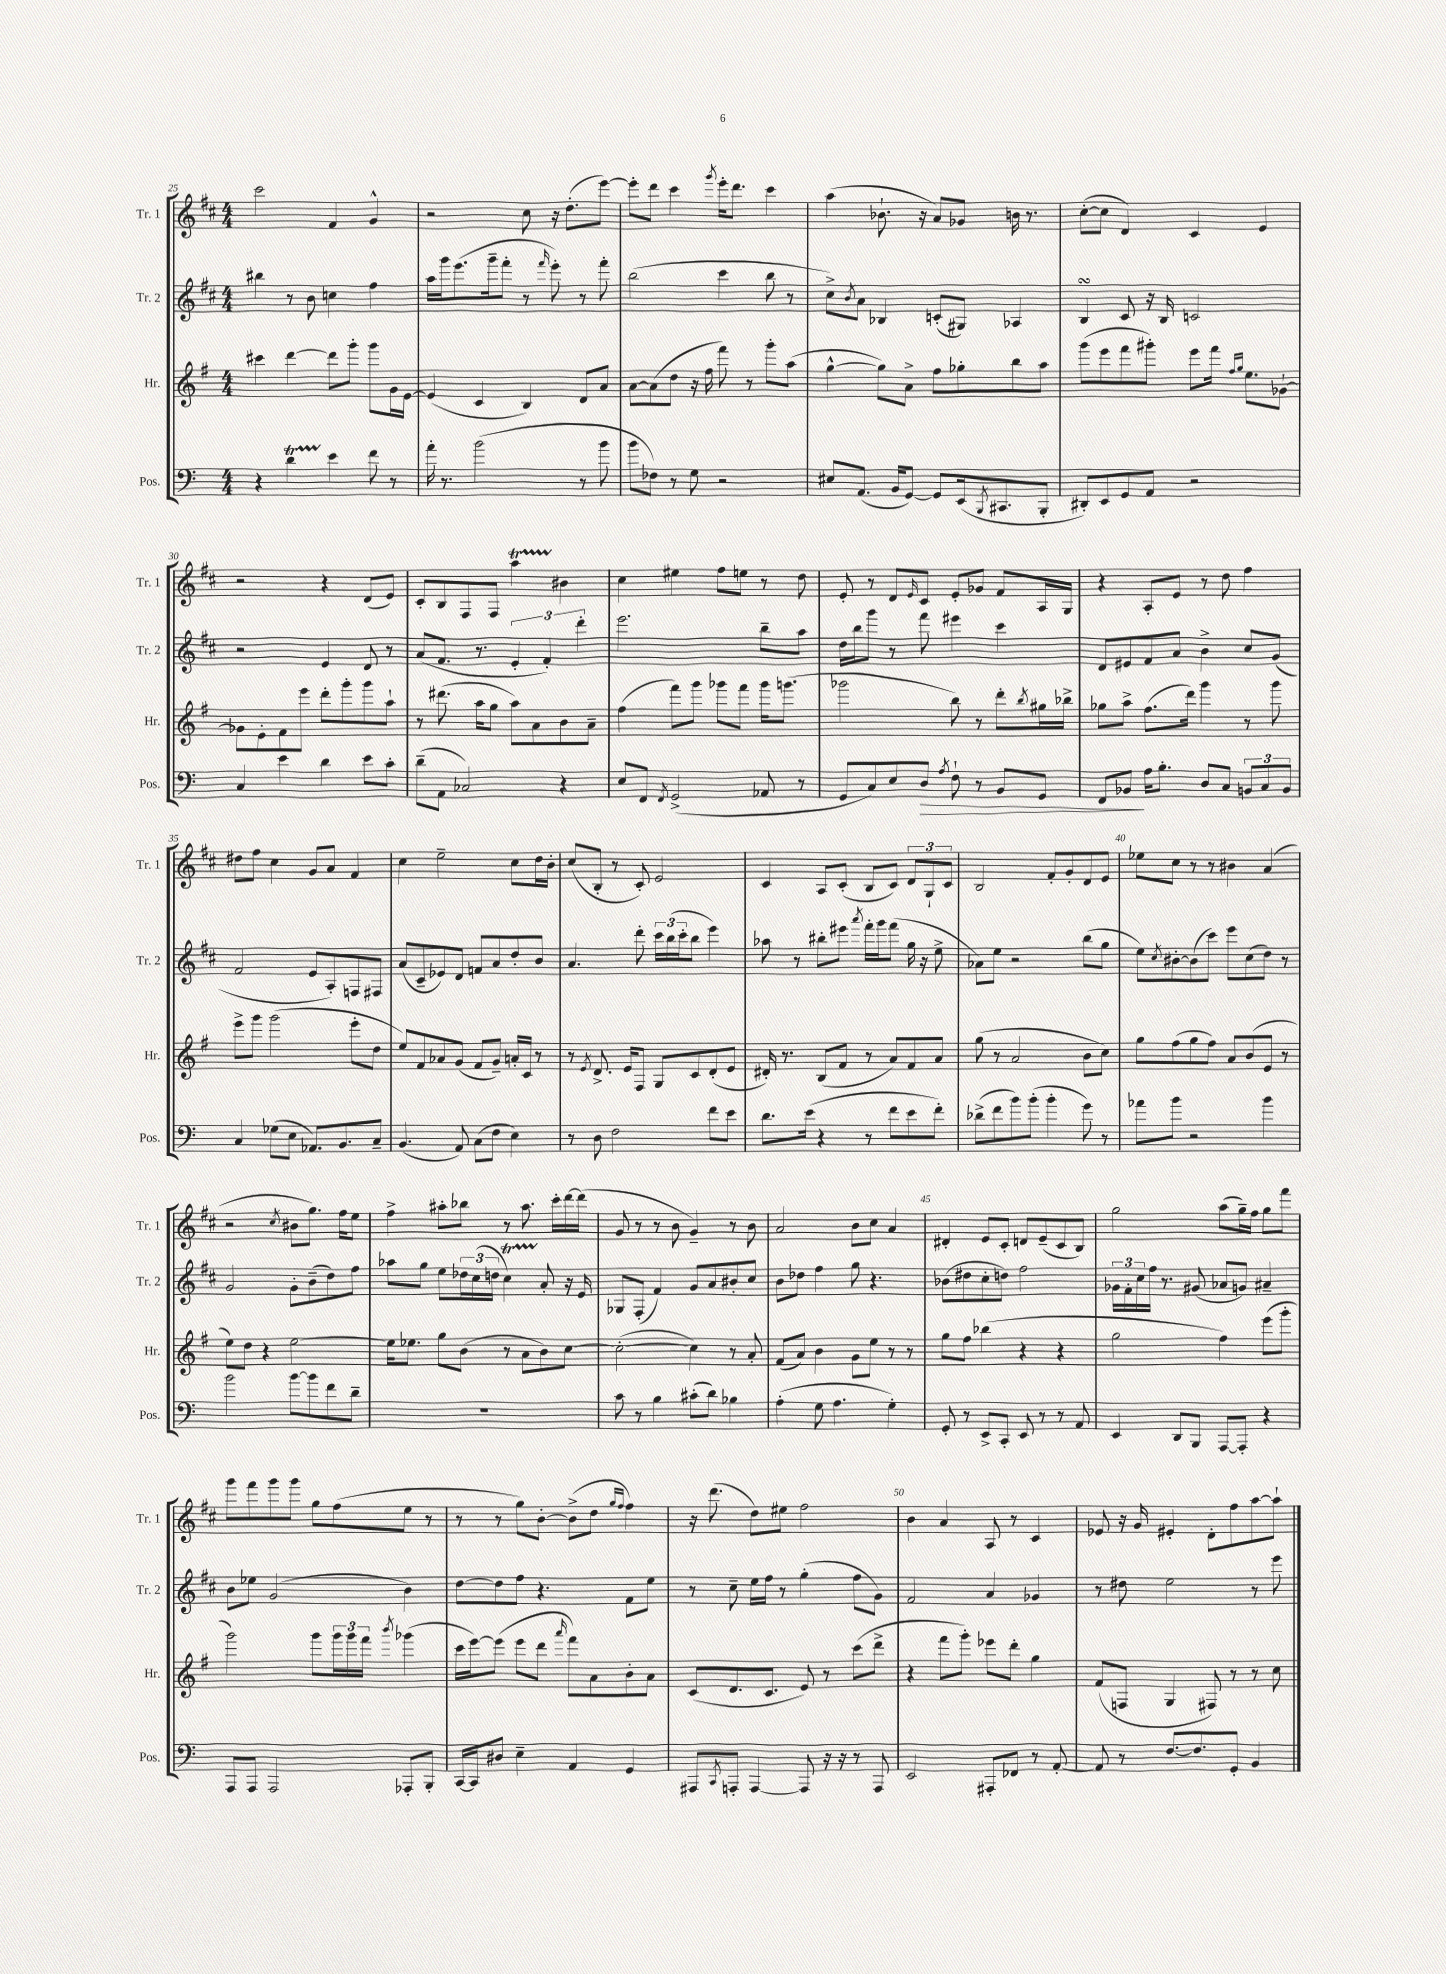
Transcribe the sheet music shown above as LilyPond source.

<<
\new StaffGroup <<
\new Staff = "s0" \with { instrumentName = "Tr. 1" shortInstrumentName = "Tr. 1" } {
    \clef treble \key d \major \numericTimeSignature \time 4/4
    cis'''2 fis'4 g'4-^ |
    r2 cis''8 r16 d''8.-.( e'''8~) |
    e'''8-. d'''8 cis'''4 \acciaccatura { g'''8 } e'''16-. d'''8. cis'''4 |
    a''4( bes'8.-! r16 a'8) ges'8 b'16 r8. |
    cis''8~-.( cis''8 d'4) cis'4 e'4 |
    r2 r4 d'8( e'8) |
    cis'8-. b8 fis8 fis8 a''4\startTrillSpan bis'4\stopTrillSpan |
    cis''4 eis''4 fis''8 e''8 r8 d''8 |
    e'8-. r8 d'8 \grace { e'16 } cis'8 e'8-. ges'8 fis'8 a16 g16 |
    r4 a8-. e'8 r8 d''8 fis''4 |
    dis''8 fis''8 cis''4 g'8 a'8 fis'4 |
    cis''4 e''2-- cis''8 d''16 b'16-. |
    cis''8( b8-. r8 cis'8-.) e'2 |
    cis'4 a8 cis'8-.( b8 cis'8) \tuplet 3/2 { d'8 g8-! cis'8 } |
    b2 fis'8-. g'8-. d'8 e'8 |
    ees''8 cis''8 r8 r8 bis'4 a'4( |
    r2 \acciaccatura { cis''8 } bis'8 g''8.) fis''16 e''8 |
    fis''4-> ais''8-. bes''8 r8 ais''8. cis'''16-. d'''16~ d'''16( |
    g'8 r8 r8 b'8 g'4--) r8 b'8 |
    a'2 b'8 cis''8 a'4 |
    dis'4-. e'8 cis'8-. d'8 e'8--( cis'8 b8) |
    g''2 a''8( g''16--) fis''16 g''8 fis'''8 |
    g'''8 fis'''8 g'''8 g'''8 g''8 fis''8( e''8 r8 |
    r8 r8 g''8) b'8~-. b'8->( d''8 \grace { g''16 fis''16 } fis''4) |
    r16 d'''8.( d''8) eis''8 fis''2 |
    b'4 a'4 a8 r8 cis'4 |
    ees'8 r16 g'16 eis'4-. d'8-. fis''8 a''8~ a''8-! \bar "|." |
}
\new Staff = "s1" \with { instrumentName = "Tr. 2" shortInstrumentName = "Tr. 2" } {
    \clef treble \key d \major \numericTimeSignature \time 4/4
    bis''4 r8 b'8 c''4 fis''4 |
    a''16 g'''16 e'''8.( g'''16-- fis'''8-. r8 \grace { fis'''16 } e'''8-.) r8 fis'''8-. |
    b''2( cis'''4 b''8 r8 |
    cis''8->) \acciaccatura { b'8 } a'8 bes4 c'8-.( gis8) aes4 |
    b4\turn cis'8 r16 b16 c'2 |
    r2 e'4 d'8 r8 |
    a'8( fis'8. r8. \tuplet 3/2 { e'4-. fis'4-.) d'''4-. } |
    e'''2. b''8-- a''8 |
    d''16 b''16 g'''8 r8 fis'''8 eis'''4 cis'''4 |
    d'8 eis'8 fis'8 a'8 b'4-> cis''8 g'8( |
    fis'2 e'8 a8-.) f8 fis8 |
    a'8( cis'8-- ees'8) d'8 f'8 a'8 d''8-. b'8 |
    a'4. d'''8-. \tuplet 3/2 { cis'''16 b''16( cis'''16-. } b''8 e'''4) |
    aes''8 r8 bis''8-. eis'''8 \acciaccatura { a'''8 } fis'''16-. g'''16 fis'''8( g''16 r16 e''8-> |
    aes'8) e''8 r2 b''8( g''8 |
    e''8) \acciaccatura { cis''8 } bis'8~-. bis'8( cis'''8) e'''8 cis''8( d''8) r8 |
    g'2 g'8-. b'8--( d''8) fis''8 |
    aes''8 g''8 e''8 \tuplet 3/2 { des''16 cis''16( d''16 } cis''4\startTrillSpan) a'8-.\stopTrillSpan r16 e'16 |
    ges8 fis8-.( fis'4) g'8 a'8 bis'8-. cis''8 |
    b'8 des''8 fis''4 g''8 r4. |
    bes'8( dis''8 cis''8-. d''8) fis''2 |
    \tuplet 3/2 { ges'16 fis'16-. cis''16 } fis''16 r8. gis'8( aes'8 g'8) ais'4-- |
    b'8 ees''8 g'2( b'4) |
    d''8~ d''8 fis''8 r4. fis'8 e''8 |
    r8 cis''8-- e''16 fis''16 r8 g''4-.( fis''8 g'8) |
    fis'2 a'4 ges'4 |
    r8 dis''8 e''2 r8 e'''8 \bar "|." |
}
\new Staff = "s2" \with { instrumentName = "Hr." shortInstrumentName = "Hr." } {
    \clef treble \key g \major \numericTimeSignature \time 4/4
    cis'''4 d'''4~ d'''8 g'''8-. g'''8 g'16 e'16~ |
    e'4( c'4 b4) d'8 a'8 |
    a'8~ a'8( d''8 r16 fis''16 fis'''8) r8 g'''8-. a''8( |
    g''4~-^ g''8) a'8-> fis''8 ges''8-. b''8 a''8 |
    g'''8( e'''8 fis'''8 gis'''8-.) e'''8 fis'''16 \grace { fis''16 g''16 } e''8. ges'8~-! |
    ges'8 e'8-. fis'8 e'''8 d'''8-. g'''8-. g'''8 a''8-! |
    r8 dis'''8.( a''16 g''8 a''8) a'8 b'8 a'8-- |
    fis''4( fis'''8) g'''8 ges'''8 fis'''8 ges'''16 g'''8.( |
    ges'''2 b''8) r8 d'''8-. \acciaccatura { b''8 } gis''16 bes''16-> |
    ges''8 a''8-> fis''8.( d'''16) g'''4 r8 g'''8 |
    e'''8-> g'''8 g'''2( e'''8-. d''8 |
    e''8) fis'8 aes'8 g'8( fis'8 g'8--) a'16-. c'16 r8 |
    r8 \acciaccatura { e'8 } d'8.-> e'16 fis8 g8 c'8 d'8-.( e'8 |
    dis'16-.) r8. b8( fis'8 r8 a'8) fis'8 a'8 |
    g''8( r8 a'2 b'8 c''8) |
    g''8 fis''8( g''8 fis''8) a'8 b'8( e'8 r8 |
    e''8) d''8 r4 e''2~ |
    e''16 ees''8. g''8 b'8( r8 a'8 b'8) c''8~ |
    c''2~-.( c''4) r8 a'8-. |
    fis'8( a'8) b'4 g'8 e''8 r8 r8 |
    g''8 fis''8 bes''4( r4 r4 |
    g''2 fis''4) e'''8( g'''8-. |
    g'''2) g'''8 \tuplet 3/2 { g'''16 g'''16 fis'''16 } \acciaccatura { b'''8 } ges'''4( |
    c'''16 e'''16~) e'''8( e'''8 d'''8 \grace { a'''16 } fis'''8) a'8 b'8-. a'8 |
    c'8( d'8. c'8. e'8) r8 c'''8( d'''8-> |
    r4 fis'''8 g'''8-.) ees'''8 d'''8-. g''4 |
    fis'8( f8 g4 fis8) r8 r8 c''8 \bar "|." |
}
\new Staff = "s3" \with { instrumentName = "Pos." shortInstrumentName = "Pos." } {
    \clef bass \key c \major \numericTimeSignature \time 4/4
    r4 d'4\startTrillSpan e'4\stopTrillSpan f'8 r8 |
    a'16-. r8. b'2( r8 b'8 |
    b'8 fes8) r8 g8 r2 |
    eis8 a,8.( b,16 g,8~) g,8 e,16( \acciaccatura { b,,8 } cis,8. b,,8-. |
    dis,8-.) e,8 g,8 a,8 r2 |
    c4 e'4 d'4 e'8 c'8-. |
    d'8--( a,8 ces2) r4 |
    e8 f,8 \acciaccatura { f,8 } g,2->( aes,8 r8 |
    g,8 c8) e8 d8\> \acciaccatura { a8 } f8-! r8 b,8 g,8 |
    f,8 bes,8\! a16 b8.-. d8 c8 \tuplet 3/2 { b,8 c8 b,8 } |
    c4 ges8( e8 aes,8.) b,8. c8-- |
    b,4.( a,8) c8( f8 e4) |
    r8 d8 f2 f'8 e'8 |
    d'8. e'16( r4 r8 f'8 e'8 f'8-.) |
    des'8->( f'8 b'8) b'8-.( b'4-. g'8) r8 |
    aes'8 b'8 r2 b'4 |
    b'2 b'8~ b'8 f'8 d'8-- |
    R1 |
    c'8 r8 b4 cis'8-.( d'8) bes4 |
    a4-.( g8 a4. g4-.) |
    g,8-. r8 e,8-> c,8-. e,8 r8 r8 a,8 |
    e,4 d,8 b,,8 a,,8~ a,,8-. r4 |
    a,,8 a,,8 a,,2 aes,,8-. b,,8-. |
    c,16~ c,16 dis8 e4-- a,4 g,4 |
    ais,,8 \acciaccatura { c,8 } a,,8-. a,,4~ a,,8 r16 r16 r8 a,,8 |
    e,2 ais,,8-. fes,8 r8 a,8~-. |
    a,8 r8 f8.~ f8. g,8-. b,4 \bar "|." |
}
>>
>>
\layout { \context { \Score currentBarNumber = #25 \override BarNumber.break-visibility = ##(#f #t #t) barNumberVisibility = #(every-nth-bar-number-visible 5) } }
